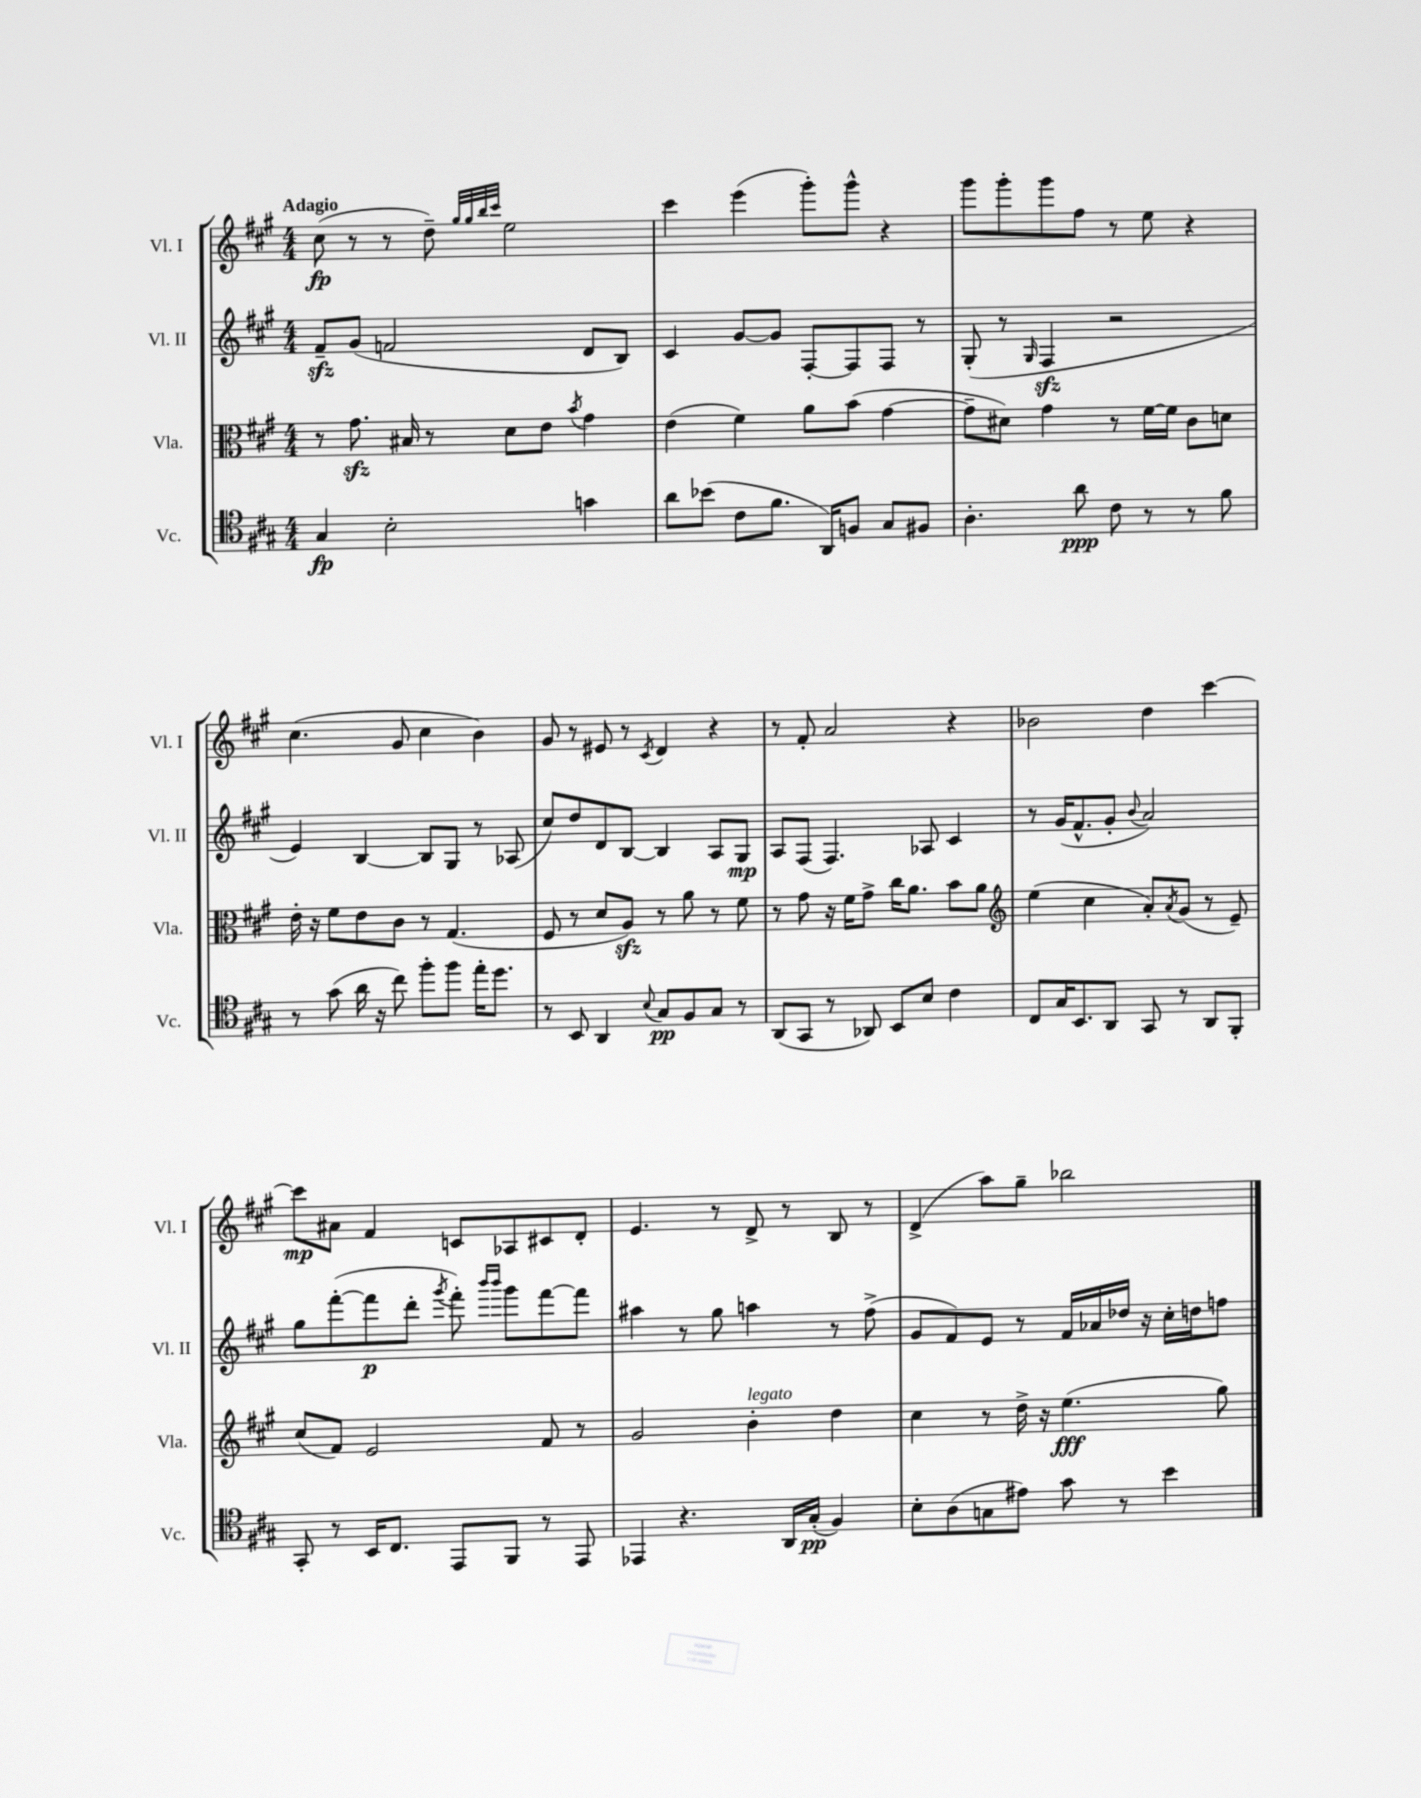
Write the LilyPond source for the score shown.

<<
\new StaffGroup <<
\new Staff = "s0" \with { instrumentName = "Vl. I" shortInstrumentName = "Vl. I" } {
    \clef treble \key a \major \numericTimeSignature \time 4/4 \tempo "Adagio"
    cis''8\fp( r8 r8 d''8--) \grace { gis''32 gis''32 b''32 cis'''32 } e''2 |
    cis'''4 e'''4( gis'''8-.) gis'''8-^ r4 |
    gis'''8 gis'''8-. gis'''8 fis''8 r8 e''8 r4 |
    cis''4.( gis'8 cis''4 b'4) |
    gis'8 r8 eis'8 r8 \acciaccatura { cis'8 } d'4 r4 |
    r8 fis'8-. a'2 r4 |
    bes'2 d''4 cis'''4~ |
    cis'''8\mp ais'8 fis'4 c'8 aes8 cis'8 d'8-. |
    e'4. r8 d'8-> r8 b8 r8 |
    d'4->( a''8) gis''8-- bes''2 \bar "|." |
}
\new Staff = "s1" \with { instrumentName = "Vl. II" shortInstrumentName = "Vl. II" } {
    \clef treble \key a \major \numericTimeSignature \time 4/4
    fis'8--\sfz gis'8( f'2 d'8 b8) |
    cis'4 gis'8~ gis'8 fis8~-. fis8 fis8 r8 |
    gis8-.( r8 \grace { gis16 } fis4\sfz r2 |
    e'4) b4~ b8 gis8 r8 aes8( |
    cis''8) d''8 d'8 b8~ b4 a8 gis8\mp |
    a8 fis8( fis4.) aes8 cis'4 |
    r8 gis'16( fis'8.-^ gis'8-. \appoggiatura { b'8 } a'2) |
    gis''8 fis'''8~-.( fis'''8\p d'''8-. \acciaccatura { gis'''8 } fis'''8-.) \grace { b'''16 b'''16 } gis'''8 fis'''8~ fis'''8 |
    ais''4 r8 gis''8 a''4 r8 fis''8->( |
    gis'8 fis'8) e'8 r8 fis'16 aes'16 des''16 r16 cis''16-. d''16 f''8 \bar "|." |
}
\new Staff = "s2" \with { instrumentName = "Vla." shortInstrumentName = "Vla." } {
    \clef alto \key a \major \numericTimeSignature \time 4/4
    r8 gis'8.\sfz bis16 r8 d'8 e'8 \acciaccatura { b'8 } gis'4 |
    e'4( fis'4) a'8 b'8( gis'4~ |
    gis'8-- dis'8) gis'4 r8 fis'16~ fis'16 cis'8 d'8 |
    e'16-. r16 fis'8 e'8 cis'8 r8 gis4.( |
    fis8 r8 d'8 a8\sfz) r8 a'8 r8 fis'8 |
    r8 gis'8 r16 fis'16 gis'8-> cis''16 a'8. b'8 a'8 |
    \clef treble e''4( cis''4 a'8-.) \acciaccatura { a'8 } gis'8( r8 e'8--) |
    cis''8( fis'8) e'2 fis'8 r8 |
    gis'2 b'4-.^\markup { \italic "legato" } d''4 |
    cis''4 r8 d''16-> r16 e''4.\fff( gis''8) \bar "|." |
}
\new Staff = "s3" \with { instrumentName = "Vc." shortInstrumentName = "Vc." } {
    \clef tenor \key a \major \numericTimeSignature \time 4/4
    gis4\fp b2-. g'4 |
    a'8 bes'8( cis'8 fis'8. a,16) f8 gis8 fis8 |
    a4.-. a'8\ppp cis'8 r8 r8 fis'8 |
    r8 gis'8( a'16 r16 cis''8) fis''8-. fis''8 e''16-. d''8. |
    r8 b,8 a,4 \appoggiatura { b8 } gis8\pp fis8 gis8 r8 |
    a,8( gis,8 r8 aes,8) b,8 b8 cis'4 |
    cis8 gis16 b,8. a,8 gis,8 r8 a,8 fis,8-. |
    gis,8-. r8 b,16 cis8. e,8 fis,8 r8 e,8 |
    ees,4 r4. a,16 gis16-.\pp( fis4) |
    b8-. a8( g8 eis'8) gis'8 r8 b'4 \bar "|." |
}
>>
>>
\layout { \context { \Score \remove "Bar_number_engraver" } }
